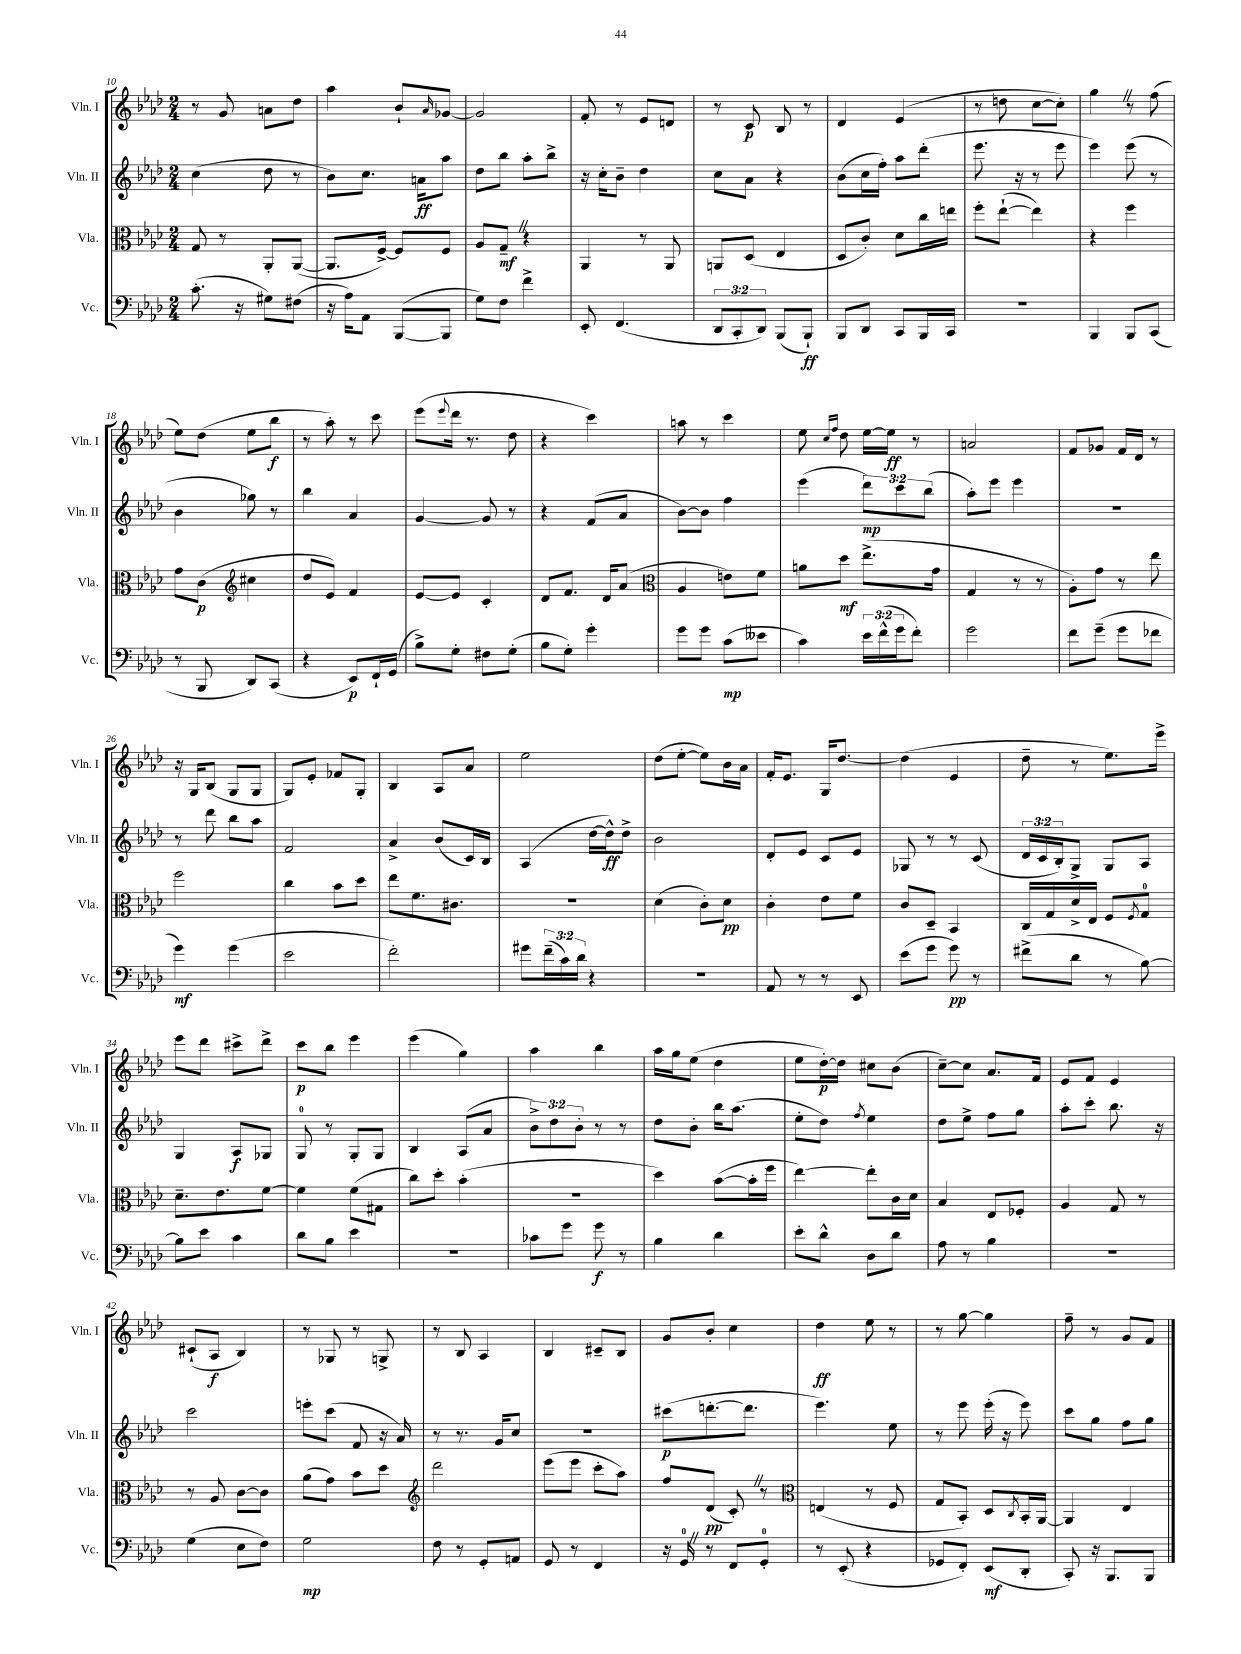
<<
\new StaffGroup <<
\new Staff = "s0" \with { instrumentName = "Vln. I" shortInstrumentName = "Vln. I" } {
    \clef treble \key aes \major \numericTimeSignature \time 2/4
    r8 g'8 a'8 des''8 |
    aes''4 bes'8-! \grace { aes'16 } ges'8~ |
    ges'2 |
    f'8-. r8 ees'8 d'8 |
    r8 c'8\p bes8 r8 |
    des'4 ees'4( |
    r8 d''8 c''8~ c''8-.) |
    g''4 \once \override BreathingSign.text = \markup { \musicglyph "scripts.caesura.straight" } \breathe r8 f''8( |
    ees''8) des''8( ees''8 bes''8\f |
    r8 aes''8-.) r8 c'''8 |
    ees'''8( \appoggiatura { ees'''8 } des'''16 r8. des''8 |
    r4 c'''4) |
    a''8 r8 c'''4 |
    ees''8 \grace { c''16 f''16 } des''8 ees''16~ ees''16\ff r8 |
    a'2 |
    f'8 ges'8 f'16 des'16 r8 |
    r16 g16 bes8( g8 g8 |
    g8) ees'8-. fes'8 g8-. |
    bes4 aes8 aes'8 |
    ees''2 |
    des''8( ees''8~-. ees''8) bes'16 aes'16 |
    f'16-. ees'8. g16 des''8.~ |
    des''4( ees'4 |
    des''8-- r8 ees''8.) ees'''16-> |
    ees'''8 des'''8 cis'''8-> des'''8-> |
    c'''8\p bes''8 ees'''4 |
    ees'''4( g''4) |
    aes''4 bes''4 |
    aes''16 g''16 ees''8( des''4 |
    ees''8 des''16~-.\p) des''16 cis''8 bes'8( |
    c''8~--) c''8 aes'8. f'16 |
    ees'8 f'8 ees'4 |
    cis'8-!( aes8\f bes4) |
    r8 ges8 r8 g8-> |
    r8 bes8 aes4 |
    bes4 cis'8-- bes8 |
    g'8 bes'8-. c''4 |
    des''4\ff ees''8 r8 |
    r8 g''8~ g''4 |
    f''8-- r8 g'8 f'8 \bar "|." |
}
\new Staff = "s1" \with { instrumentName = "Vln. II" shortInstrumentName = "Vln. II" } {
    \clef treble \key aes \major \numericTimeSignature \time 2/4 \override Staff.TupletNumber.text = #tuplet-number::calc-fraction-text
    c''4( des''8 r8 |
    bes'8) c''8. a'16\ff aes''8 |
    des''8 bes''8 aes''8-. bes''8-> |
    r16 c''16-. bes'8-- des''4 |
    c''8 aes'8 r4 |
    bes'8( c''16 f''16-.) aes''8 des'''8-.( |
    ees'''8. r16 r8 ees'''8 |
    ees'''4) ees'''8( r8 |
    bes'4 ges''8) r8 |
    bes''4 aes'4 |
    g'4~ g'8 r8 |
    r4 f'8( aes'8 |
    bes'8~) bes'8 f''4 |
    ees'''4( \tuplet 3/2 { des'''8\mp) c'''8 bes''8( } |
    aes''8-.) ees'''8 ees'''4 |
    R2 |
    r8 des'''8 bes''8 aes''8 |
    f'2 |
    aes'4-> bes'8( c'16) bes16 |
    aes4( des''16~ des''16-^\ff) des''8-> |
    bes'2 |
    des'8-. ees'8 c'8 ees'8 |
    ges8 r8 r8 c'8( |
    \tuplet 3/2 { des'16 c'16 bes16-.) } g8-> g8 aes8 |
    g4 aes8\f ges8 |
    g8-0 r8 g8-. g8 |
    bes4 aes8( aes'8 |
    \tuplet 3/2 { bes'8->) des''8 bes'8-. } r8 r8 |
    des''8 bes'8-. bes''16 aes''8.( |
    ees''8-. des''8) \acciaccatura { f''8 } ees''4 |
    des''8 ees''8-> f''8 g''8 |
    aes''8-. c'''8-. bes''8. r16 |
    c'''2 |
    e'''8-. c'''8( f'8 r16 aes'16) |
    r8 r8. g'16 c''8 |
    R2 |
    cis'''8\p( d'''8.~-. d'''8. |
    ees'''4.) ees''8 |
    r8 ees'''8 ees'''16-.( r16 ees'''8) |
    c'''8 g''8 f''8 g''8 \bar "|." |
}
\new Staff = "s2" \with { instrumentName = "Vla." shortInstrumentName = "Vla." } {
    \clef alto \key aes \major \numericTimeSignature \time 2/4
    g8 r8 aes,8-. aes,8~( |
    aes,8. f16~->) f8 f8 |
    aes8 g8--\mf \once \override BreathingSign.text = \markup { \musicglyph "scripts.caesura.straight" } \breathe r4 |
    aes,4 r8 aes,8 |
    a,8 des8( ees4 |
    des8 c'8-.) des'8 c''16 e''16 |
    f''8-. ees''8~-!( ees''4) |
    r4 f''4 |
    g'8 c'8\p( \clef treble cis''4 |
    des''8 ees'8) f'4 |
    ees'8~ ees'8 c'4-. |
    des'8 f'8. des'16 aes'8( |
    \clef alto aes4 e'8) f'8 |
    a'8 des''8\mf ees''8.->( g'16 |
    g4 r8 r8 |
    aes8-.) g'8 r8 ees''8 |
    f''2 |
    c''4 bes'8 des''8 |
    ees''8 f'8. cis'8. |
    R2 |
    des'4( c'8-.) des'8\pp |
    c'4-. ees'8 f'8 |
    c'8 des8-- bes,4 |
    c16 g16 des'16-> ees16 f8 \acciaccatura { f8 } g8-0 |
    des'8.-- ees'8. f'8~ |
    f'4 f'8( gis8 |
    c''8) des''8-. bes'4-.( |
    R2 |
    des''4) bes'8~( bes'16-. f''16 |
    ees''4~) ees''8-. c'16 des'16 |
    bes4 ees8 fes8-. |
    aes4 g8 r8 |
    r8 aes8 c'8~ c'8 |
    aes'8( g'8) bes'8 des''8 |
    \clef treble des'''2 |
    ees'''8( ees'''8 c'''8-. aes''8) |
    f''8 des'8\pp( c'8-.) \once \override BreathingSign.text = \markup { \musicglyph "scripts.caesura.straight" } \breathe r8 |
    \clef alto e4( r8 f8 |
    g8 bes,8-.) des8 \acciaccatura { c8 } bes,16-. aes,16~ |
    aes,4 ees4 \bar "|." |
}
\new Staff = "s3" \with { instrumentName = "Vc." shortInstrumentName = "Vc." } {
    \clef bass \key aes \major \numericTimeSignature \time 2/4 \override Staff.TupletNumber.text = #tuplet-number::calc-fraction-text
    c'8.-.( r16 gis8) fis8( |
    r16 aes16) aes,8 bes,,8~( bes,,8 |
    g8) f8 f'4-> |
    ees,8-. f,4.( |
    \tuplet 3/2 { des,8 c,8-. des,8) } bes,,8( bes,,8-!\ff) |
    bes,,8 des,8 c,8 bes,,16 c,16 |
    r2 |
    bes,,4 bes,,8 c,8( |
    r8 bes,,8 des,8) c,8( |
    r4 ees,8\p) f,16-! g,16( |
    bes8->) g8-. fis8 g8-.( |
    bes8 g8-.) g'4-. |
    g'8 g'8 c'8\mp( eeses'8 |
    c'4) \tuplet 3/2 { ees'16 f'16-^( g'16 } f'8-.) |
    g'2 |
    f'8 g'8--( g'8 fes'8 |
    g'4\mf) g'4( |
    ees'2 |
    f'2-.) |
    gis'8 \tuplet 3/2 { f'16--( c'16) des'16 } r4 |
    R2 |
    aes,8 r8 r8 ees,8 |
    ees'8( g'8 g'8\pp) r8 |
    fis'8->( des'8 r8 bes8~) |
    bes8 ees'8 c'4 |
    des'8 bes8 ees'4 |
    R2 |
    ces'8 g'8 g'8\f r8 |
    bes4 des'4 |
    ees'8-. des'8-^ des8 des'8 |
    aes8 r8 bes4 |
    R2 |
    g4( ees8 f8) |
    g2\mp |
    f8 r8 g,8-. a,8 |
    g,8 r8 f,4 |
    r16 g,16-0 \once \override BreathingSign.text = \markup { \musicglyph "scripts.caesura.straight" } \breathe r8 f,8 g,8-0-. |
    r8 ees,8-.( r4 |
    ges,8 f,8-.) ees,8\mf( des,8-. |
    c,8-.) r16 bes,,8. bes,,8 \bar "|." |
}
>>
>>
\layout { \context { \Score currentBarNumber = #10 } }
